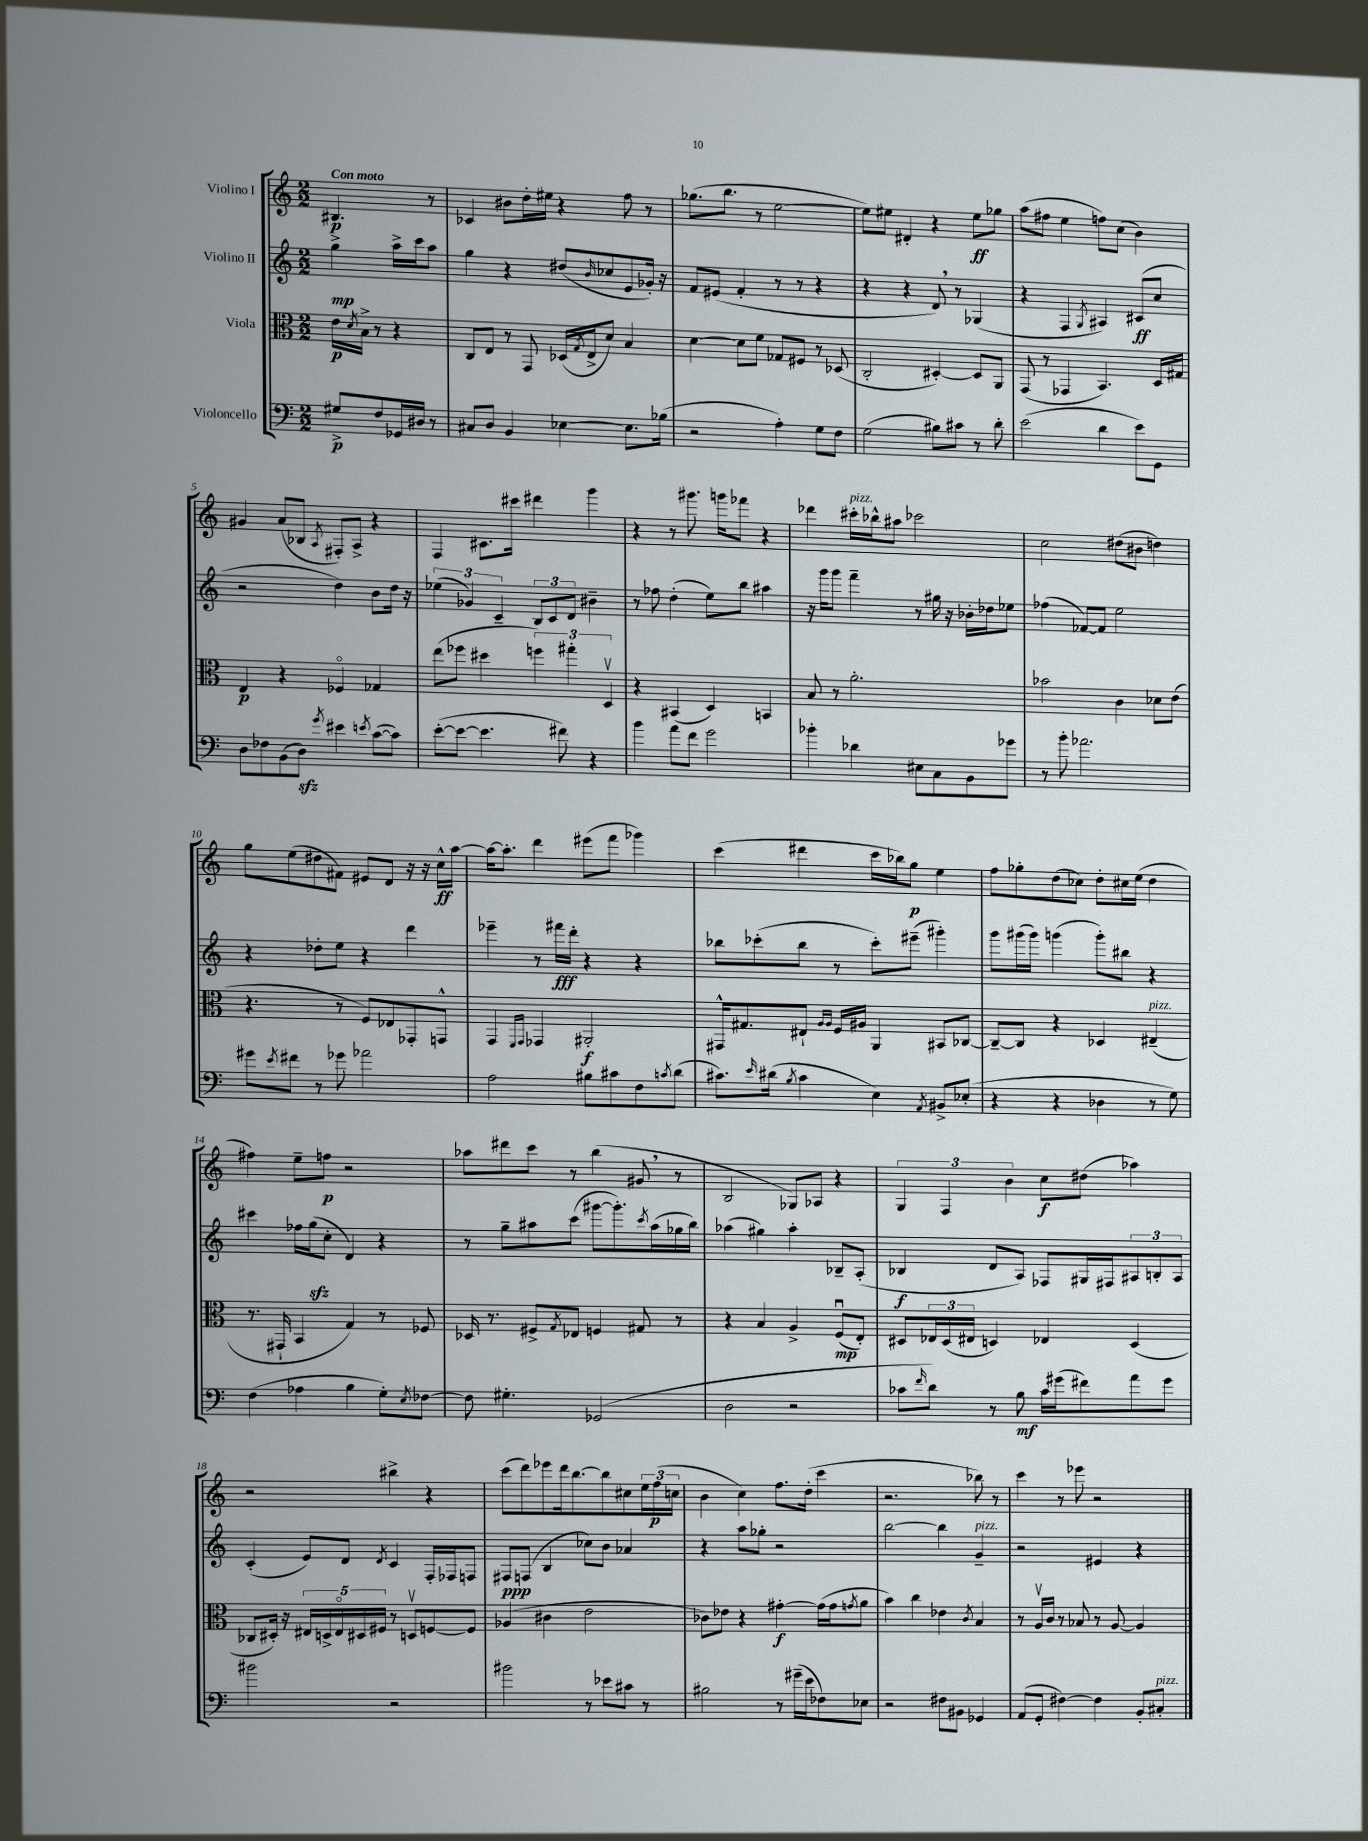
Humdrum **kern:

**kern	**dynam	**kern	**dynam	**kern	**dynam	**kern	**dynam
*part4	*part4	*part3	*part3	*part2	*part2	*part1	*part1
*staff4	*staff4	*staff3	*staff3	*staff2	*staff2	*staff1	*staff1
*I"Violoncello	*	*I"Viola	*	*I"Violino II	*	*I"Violino I	*
*clefF4	*	*clefC3	*	*clefG2	*	*clefG2	*
*k[]	*	*k[]	*	*k[]	*	*k[]	*
*M2/2	*	*M2/2	*	*M2/2	*	*M2/2	*
=	=	=	=	=	=	=	=
!	!	!	!	!	!	!LO:TX:a:B:t=Con moto	!
8G#X^/L	p	16e\LL	p	4gg^\	mp	4.B#X/	p
.	.	8qd/	.	.	.	.	.
.	.	16B^\JJ	.	.	.	.	.
8F/	.	8r	.	.	.	.	.
16GG-X/L	.	4r	.	16aa^\LL	.	.	.
16D#X/JJ	.	.	.	16ccc\J	.	.	.
8r	.	.	.	8aa\J	.	8r	.
=1	=1	=1	=1	=1	=1	=1	=1
8C#X/L	.	8C/L	.	4gg\	.	4c-X/	.
8D/J	.	8E/J	.	.	.	.	.
4BB/	.	8r	.	4r	.	8b#X\L	.
.	.	8GG/	.	.	.	16dd'\L	.
.	.	.	.	.	.	16ee#X\JJ	.
[4E-X\	.	(16D-X/LL	.	(8dd#X/L	.	4r	.
.	.	8qG/	.	.	.	.	.
.	.	16E^/J	.	.	.	.	.
.	.	.	.	16qqb/	.	.	.
.	.	8d/J)	.	8cc-X/	.	.	.
8.E-\L]	.	4B/	.	8e/	.	8ff\	.
.	.	.	.	16g-X'/Jk)	.	8r	.
(16B-X\Jk	.	.	.	16r	.	.	.
=2	=2	=2	=2	=2	=2	=2	=2
2r	.	[4d\	.	8f/L	.	(8.gg-X\L	.
.	.	.	.	(8e#X/J	.	.	.
.	.	.	.	.	.	8.bb\J	.
.	.	8d\L]	.	4f'/	.	.	.
.	.	8f\J	.	.	.	8r	.
4A'\)	.	8G-X/L	.	8r	.	[2ee\	.
.	.	8F#X/J	.	8r	.	.	.
8G\L	.	8r	.	4r	.	.	.
8F\J	.	(8D-X/	.	.	.	.	.
=3	=3	=3	=3	=3	=3	=3	=3
(2G\	.	2C'/	.	4r	.	8ee\L])	.
.	.	.	.	.	.	8ee#X\J	.
.	.	.	.	4r	.	4d#X'/	.
8B#X\L)	.	[4D#X'/)	.	8d,/)	.	4r	.
8c#X\J	.	.	.	8r	.	.	.
8r	.	8D#/L]	.	(4G-X/	.	8ee#\L	ff
8d'\	.	8AA/J	.	.	.	8gg-X\J	.
=4	=4	=4	=4	=4	=4	=4	=4
(2e\	.	(8GG/	.	4r	.	(8aa\L	.
.	.	8r	.	.	.	8ff#X\J	.
.	.	4GG-X/	.	4F/	.	4ee\	.
.	.	.	.	8qG/	.	.	.
4d\	.	4.BB/)	.	4A#X/)	.	8ffn\L)	.
.	.	.	.	.	.	(8cc\J	.
8e\L)	.	.	.	(8c#X/L	ff	4b\)	.
8GG\J	.	16D/LL	.	8cc/J	.	.	.
.	.	16G#X/JJ	.	.	.	.	.
!!LO:LB:g=z
=5	=5	=5	=5	=5	=5	=5	=5
8D\L	.	4E/	p	2r	.	4g#X/	.
8F-X\	.	.	.	.	.	.	.
(8BB\	.	4r	.	.	.	(8a/L	.
8Dzz\J)	.	.	.	.	.	8B-X/J	.
8qg/	.	.	.	.	.	8qA/	.
4e#X\	.	4F-X/	.	4dd\)	.	8F#X'/L)	.
.	.	.	.	.	.	8A^/J	.
8qen/	.	.	.	.	.	.	.
([8c\L	.	4G-X/	.	8b\L	.	4r	.
8c\J])	.	.	.	16dd\Jk	.	.	.
.	.	.	.	16r	.	.	.
=6	=6	=6	=6	=6	=6	=6	=6
([8e'\L	.	(8ee\L	.	(6ee-X\	.	4F/	.
8e\J_	.	8ff-X\J	.	.	.	.	.
.	.	.	.	6g-X/)	.	.	.
4.e\]	.	4dd#X\	.	.	.	8.c#X\L	.
.	.	.	.	6c~/	.	.	.
.	.	.	.	.	.	16ccc#X\Jk	.
.	.	6ffn\)	.	12B/L	.	4ddd#X\	.
.	.	.	.	12c/	.	.	.
8f#X\)	.	.	.	.	.	.	.
.	.	6gg#X'\	.	12d/J	.	.	.
4r	.	.	.	4b#X~\	.	4ggg\	.
.	.	6Dv/	.	.	.	.	.
=7	=7	=7	=7	=7	=7	=7	=7
4b\	.	4r	.	8r	.	4r	.
.	.	.	.	8ff-X\	.	.	.
8a\L	.	(4BB#X/	.	(4dd'\	.	8r	.
8f\J	.	.	.	.	.	8.ggg#X\	.
2g\	.	4D/)	.	8ee\L)	.	.	.
.	.	.	.	.	.	16gggn\KL	.
.	.	.	.	8bb\J	.	8fff-X\J	.
.	.	4BBn/	.	4aa#X\	.	4r	.
=8	=8	=8	=8	=8	=8	=8	=8
4b-X'\	.	8B/	.	16r	.	4ddd-X\	.
.	.	.	.	16ggg\KL	.	.	.
.	.	8r	.	8ggg\J	.	.	.
!	!	!	!	!	!	!LO:TX:a:i:t=pizz.	!
4d-X\	.	2.a'\	.	4fff~\	.	16ccc#X'\LL	.
.	.	.	.	.	.	16bb-X^^\J	.
.	.	.	.	.	.	8aa#X\J	.
8E#X\L	.	.	.	8r	.	2ccc-X\	.
8C\	.	.	.	16gg#X\	.	.	.
.	.	.	.	16r	.	.	.
8BB\	.	.	.	16b-X'\LL	.	.	.
.	.	.	.	16dd-X\J	.	.	.
8g-X\J	.	.	.	8ee-X\J	.	.	.
=9	=9	=9	=9	=9	=9	=9	=9
8r	.	2b-X\	.	(4ff-X\	.	2cc\	.
8b'\	.	.	.	.	.	.	.
2.a-X\	.	.	.	[8f-X/L)	.	.	.
.	.	.	.	8f-/J]	.	.	.
.	.	4c\	.	2ee\	.	(8dd#X\L	.
.	.	.	.	.	.	8b#X\J	.
.	.	8d-X\L	.	.	.	4ddn\)	.
.	.	(8e\J	.	.	.	.	.
!!LO:LB:g=z
=10	=10	=10	=10	=10	=10	=10	=10
8g#X\L	.	4.r	.	4r	.	8gg\L	.
8qe/	.	.	.	.	.	.	.
8f#X\J	.	.	.	.	.	(8ee\	.
8r	.	.	.	8dd-X'\L	.	8dd#X\	.
8g-X\	.	8r	.	8ee\J	.	8f#X\J)	.
2a-X\	.	8F/L)	.	4r	.	8e#X/L	.
.	.	8E-X/	.	.	.	8d/J	.
.	.	8GG-X'/	.	4ddd\	.	16r	.
.	.	.	.	.	.	16r	.
.	.	8GGn^^/J	.	.	.	16cc^^\LL	ff
.	.	.	.	.	.	[16aa\JJ	.
=11	=11	=11	=11	=11	=11	=11	=11
2A\	.	4GG/	.	4eee-X~\	.	16aa\KL_	.
.	.	.	.	.	.	8.aa'\J]	.
.	.	16qqFF/LL	.	.	.	.	.
.	.	16qqGG/JJ	.	.	.	.	.
.	.	4GG-X/	.	8r	.	4ddd\	.
.	.	.	.	16fff#X\LL	fff	.	.
.	.	.	.	16ddd'\JJ	.	.	.
8B#X\L	.	2AA#X'/	f	4r	.	(8eee#X\L	.
8c#X\	.	.	.	.	.	8fff\J	.
8F\	.	.	.	4r	.	4ggg-X\)	.
8qcn/	.	.	.	.	.	.	.
(8d\J	.	.	.	.	.	.	.
=12	=12	=12	=12	=12	=12	=12	=12
8.c#X\L)	.	16GG#X^^/KL	.	8bb-X\L	.	(4ccc\	.
.	.	8.G#X/	.	.	.	.	.
.	.	.	.	(8ccc-X'\	.	.	.
16qqe/	.	.	.	.	.	.	.
(16d#X\Jk	.	.	.	.	.	.	.
8qB/	.	.	.	.	.	.	.
4c#\	.	8E#X`/J	.	8bb-\J	.	4ddd#X\	.
.	.	16qqA/LL	.	.	.	.	.
.	.	16qqA/JJ	.	.	.	.	.
.	.	16F/LL	.	8r	.	.	.
.	.	16A#X/JJ	.	.	.	.	.
4E\)	.	4AA/	.	8ccc-'\L)	.	16ccc\LL	.
.	.	.	.	.	.	16bb-X\J)	.
.	.	.	.	(8eee#X~\J	.	8gg\J	p
8qAA/	.	.	.	.	.	.	.
8BB#X^/L	.	8BB#X/L	.	4ggg#X'\)	.	4ee\	.
(8E-X'/J	.	[8C-X/J	.	.	.	.	.
=13	=13	=13	=13	=13	=13	=13	=13
4r	.	8C-~/L_	.	8ggg\L	.	8ff\L	.
.	.	8C-/J]	.	(16ggg#X\L	.	8gg-X'\	.
.	.	.	.	16ggg#\JJ)	.	.	.
4r	.	4r	.	(4gggn\	.	(8dd\	.
.	.	.	.	.	.	8cc-X\J)	.
4D-X\	.	4D-X/	.	8ggg'\L)	.	8dd'\L	.
.	.	.	.	8bb#X\J	.	16cc#X\L	.
.	.	.	.	.	.	(16ee\JJ	.
!	!	!LO:TX:a:i:t=pizz.	!	!	!	!	!
8r	.	(4E#X~/	.	4r	.	4dd\	.
8G\)	.	.	.	.	.	.	.
!!LO:LB:g=z
=14	=14	=14	=14	=14	=14	=14	=14
(4F\	.	8.r	.	4ccc#X\	.	4ff#X\)	.
.	.	16GG#X`/	.	.	.	.	.
4A-X\	.	4BB/	.	16ff-X\LL	.	8ee~\L	.
.	.	.	.	(16ggzz\J	.	.	.
.	.	.	.	8cc'\J	.	8ffn\J	p
4B\	.	4G/)	.	4d/)	.	2r	.
8G'\L)	.	8r	.	4r	.	.	.
8qE/	.	.	.	.	.	.	.
[8F-X\J	.	8F-X/	.	.	.	.	.
=15	=15	=15	=15	=15	=15	=15	=15
8F-\]	.	16D-X/	.	8r	.	8aa-X\L	.
.	.	8.r	.	.	.	.	.
4.G#X'\	.	.	.	8gg~\L	.	8ddd#X\	.
.	.	8F#X^/L	.	8aa#X\	.	8ccc\J	.
.	.	8qG/	.	.	.	.	.
.	.	8E-X/J	.	(8ccc\J	.	8r	.
(2GG-X/	.	4Fn/	.	[8ggg#X\L	.	(4bb\	.
.	.	.	.	8.ggg#'\])	.	.	.
.	.	8G#X/	.	.	.	8g#X,/	.
.	.	.	.	8qccc/	.	.	.
.	.	.	.	(16aa#\L	.	.	.
.	.	8r	.	16gg-X\	.	8r	.
.	.	.	.	16bb\JJ)	.	.	.
=16	=16	=16	=16	=16	=16	=16	=16
2D\	.	4r	.	(4aa-X\	.	2B/	.
.	.	4B/	.	4gg#X\)	.	.	.
2r	.	4A^/	.	4aa-'\	.	8G-X/L)	.
.	.	.	.	.	.	8A-X/J	.
.	.	(8Fu/L	mp	8B-X~/L	.	4r	.
.	.	8E'/J)	.	(8A'/J	.	.	.
=17	=17	=17	=17	=17	=17	=17	=17
8c-X\L	.	8D#X/L	.	4B-X/	f	6G/	.
16qqf/	.	.	.	.	.	.	.
8d\J)	.	24E-X/L	.	.	.	.	.
.	.	(24D#/	.	.	.	6F/	.
.	.	24E#X/JJ	.	.	.	.	.
8r	.	4Dn/)	.	8d/L	.	.	.
.	.	.	.	.	.	6b\	.
8B\	mf	.	.	8A/J)	.	.	.
16c-\LL	.	4E-X/	.	8F-X/L	.	8cc\L	f
(16g#X\J	.	.	.	.	.	.	.
8f#X\)	.	.	.	16G#X/L	.	(8dd#X\J	.
.	.	.	.	16F#X/J	.	.	.
8a\	.	(4D/	.	12A#X/	.	4aa-X\)	.
.	.	.	.	12Bn'/	.	.	.
8g#\J	.	.	.	.	.	.	.
.	.	.	.	12A#/J	.	.	.
!!LO:LB:g=z
=18	=18	=18	=18	=18	=18	=18	=18
2b#X\	.	8C-X/L	.	(4c'/	.	2r	.
.	.	16D#X'/Jk)	.	.	.	.	.
.	.	16r	.	.	.	.	.
.	.	20E#X/LL	.	8e/L)	.	.	.
.	.	20Dn^/	.	.	.	.	.
.	.	20E#/	.	.	.	.	.
.	.	.	.	8d/J	.	.	.
.	.	20D#X/	.	.	.	.	.
.	.	20F#X/JJ	.	.	.	.	.
.	.	.	.	8qd/	.	.	.
2r	.	8r	.	4c/	.	4bb#X^\	.
.	.	8Dnv/L	.	.	.	.	.
.	.	[8Fn/	.	16F'/LL	.	4r	.
.	.	.	.	16F-X/J	.	.	.
.	.	8F/J]	.	8Fn/J	.	.	.
=19	=19	=19	=19	=19	=19	=19	=19
2b#X\	.	(4A-X/	.	8F#X/L	ppp	(8ccc\L	.
.	.	.	.	(8Fn/J	.	8ddd\)	.
.	.	4c#X\	.	4B/	.	8eee-X\	.
.	.	.	.	.	.	16ddd\k	.
.	.	.	.	.	.	[8.bb\	.
8r	.	2e\	.	8cc-X\L)	.	.	.
8e-X\L	.	.	.	8b\J	.	8bb\]	.
8c#X\J	.	.	.	4a-X/	.	8cc#X\	.
8r	.	.	.	.	.	24ee\L	.
.	.	.	.	.	.	(24ff\	p
.	.	.	.	.	.	24ccn\JJ	.
=20	=20	=20	=20	=20	=20	=20	=20
2B#X\	.	8c-X\L)	.	4r	.	4b\	.
.	.	8e-X\J	.	.	.	.	.
.	.	4r	.	8aa\L	.	4cc\)	.
.	.	.	.	8gg-X'\J	.	.	.
8r	.	[4g#X'\	f	2r	.	8.ff\L	.
(16g#X~\LL	.	.	.	.	.	.	.
16e\J	.	.	.	.	.	(16dd'\Jk	.
8F-X\)	.	(16g#\LL]	.	.	.	4ccc\	.
.	.	16g#\J	.	.	.	.	.
.	.	8qgn/	.	.	.	.	.
8E-X\J	.	8a\J	.	.	.	.	.
=21	=21	=21	=21	=21	=21	=21	=21
2r	.	4b\)	.	[2bb\	.	2.r	.
.	.	4cc\	.	.	.	.	.
8F#X\L	.	4e-X\	.	4bb\]	.	.	.
8BB#X\J	.	.	.	.	.	.	.
.	.	8qc/	.	.	.	.	.
!	!	!	!	!LO:TX:a:i:t=pizz.	!	!	!
4GG-X/	.	4B/	.	4g~/	.	8bb-X\)	.
.	.	.	.	.	.	8r	.
=22	=22	=22	=22	=22	=22	=22	=22
(8AA/L	.	8r	.	2r	.	4ccc\	.
8GG'/J	.	16Av/LL	.	.	.	.	.
.	.	16c/JJ	.	.	.	.	.
[4F#X\)	.	8r	.	.	.	8r	.
.	.	8B-X/	.	.	.	8eee-X\	.
4F#\]	.	8r	.	4e#X/	.	2r	.
.	.	[8A/	.	.	.	.	.
8BB'/L	.	4A/]	.	4r	.	.	.
!LO:TX:a:i:t=pizz.	!	!	!	!	!	!	!
8C#X'/J	.	.	.	.	.	.	.
==	==	==	==	==	==	==	==
*-	*-	*-	*-	*-	*-	*-	*-
